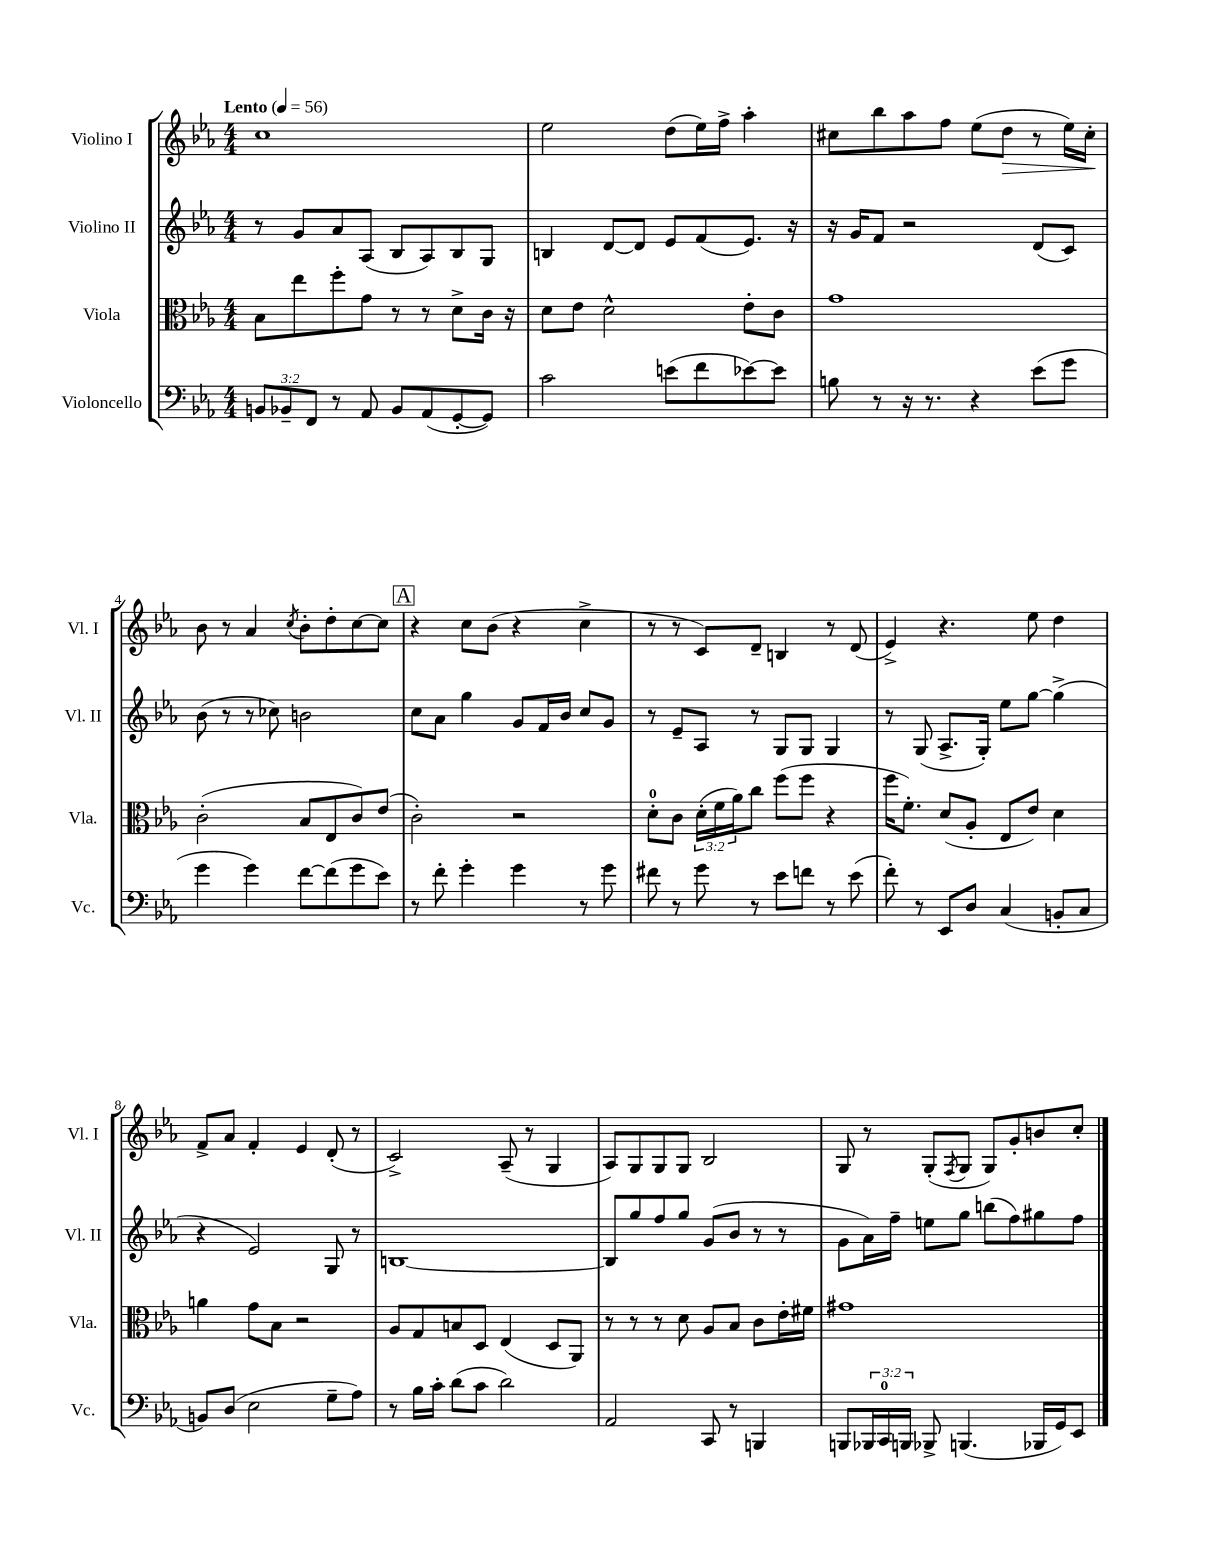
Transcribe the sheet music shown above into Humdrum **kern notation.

**kern	**kern	**kern	**kern
*staff4	*staff3	*staff2	*staff1
*clefF4	*clefC3	*clefG2	*clefG2
*k[b-e-a-]	*k[b-e-a-]	*k[b-e-a-]	*k[b-e-a-]
*M4/4	*M4/4	*M4/4	*M4/4
*MM56	*MM56	*MM56	*MM56
12BB	8B-	8r	1cc
12BB-~	.	.	.
.	8ee-	8g	.
12FF	.	.	.
8r	8ff'	8a-	.
8AA-	8g	(8A-	.
8BB-	8r	8B-	.
(8AA-	8r	8A-)	.
[8GG'	8d^	8B-	.
8GG])	16c	8G	.
.	16r	.	.
=	=	=	=
2c	8d	4B	2ee-
.	8e-	.	.
.	2d^^	[8d	.
.	.	8d]	.
(8e	.	8e-	(8dd
8f	.	(8f	16ee-)
.	.	.	16ff^
[8e-)	8e-'	8.e-)	4aa-'
8e-]	8c	.	.
.	.	16r	.
=	=	=	=
8B	1g	16r	8cc#
.	.	16g	.
8r	.	8f	8bb-
16r	.	2r	8aa-
8.r	.	.	.
.	.	.	8ff
4r	.	.	(8ee-
.	.	.	8dd
(8e-	.	(8d	8r
8g	.	8c)	16ee-)
.	.	.	16cc#'
=	=	=	=
4g	(2c'	(8b-	8b-
.	.	8r	8r
4g)	.	8r	4a-
.	.	8cc-)	.
.	.	.	8qcc
[8f	8B-	2b	8b-'
(8f]	8E-	.	8dd'
8g	8c)	.	[8cc
8e-)	(8e-	.	8cc]
=	=	=	=
8r	2c')	8cc	4r
8f'	.	8a-	.
4g'	.	4gg	8cc
.	.	.	(8b-
4g	2r	8g	4r
.	.	16f	.
.	.	16b-	.
8r	.	8cc	4cc^
8g	.	8g	.
=	=	=	=
8f#	8d'	8r	8r
8r	8c	8e-~	8r
8g	(24d'	8A-	8c)
.	24f	.	.
.	24a-)	.	.
8r	8cc	8r	8d~
8e-	(8ff	8G	4B
8f	8ff	8G	.
8r	4r	4G	8r
(8e-	.	.	(8d
=	=	=	=
8f')	16ff	8r	4e-^)
.	8.f')	.	.
8r	.	(8G	.
8EE-	(8d	8.A-^	4.r
8D	8A-'	.	.
.	.	16G')	.
(4C	8E-	8ee-	.
.	8e-)	[8gg	8ee-
8BB'	4d	(4gg^]	4dd
8C	.	.	.
=	=	=	=
8BB)	4a	4r	8f^
(8D	.	.	8a-
2E-	8g	2e-)	4f'
.	8B-	.	.
.	2r	.	4e-
8G~	.	8G	(8d'
8A-)	.	8r	8r
=	=	=	=
8r	8A-	[1B	2c^)
16B-	8G	.	.
16c'	.	.	.
(8d	8B	.	.
8c	8D	.	.
2d)	(4E-	.	(8A-~
.	.	.	8r
.	8D	.	4G
.	8AA-)	.	.
=	=	=	=
2AA-	8r	8B]	8A-)
.	8r	8gg	8G
.	8r	8ff	8G
.	8d	8gg	8G
8CC	8A-	(8g	2B-
8r	8B-	8b-	.
4BBB	8c	8r	.
.	16e-'	8r	.
.	16f#	.	.
=	=	=	=
8BBB	1g#	8g	8G
24BBB-	.	16a-)	8r
24CC	.	.	.
.	.	16ff~	.
24BBB	.	.	.
8BBB-^	.	8ee	(8G'
.	.	.	8qF
(4.BBB	.	8gg	8G
.	.	(8bb	8G)
.	.	8ff)	8g'
16BBB-	.	8gg#	8b
16GG)	.	.	.
8EE-	.	8ff	8cc'
==	==	==	==
*-	*-	*-	*-
